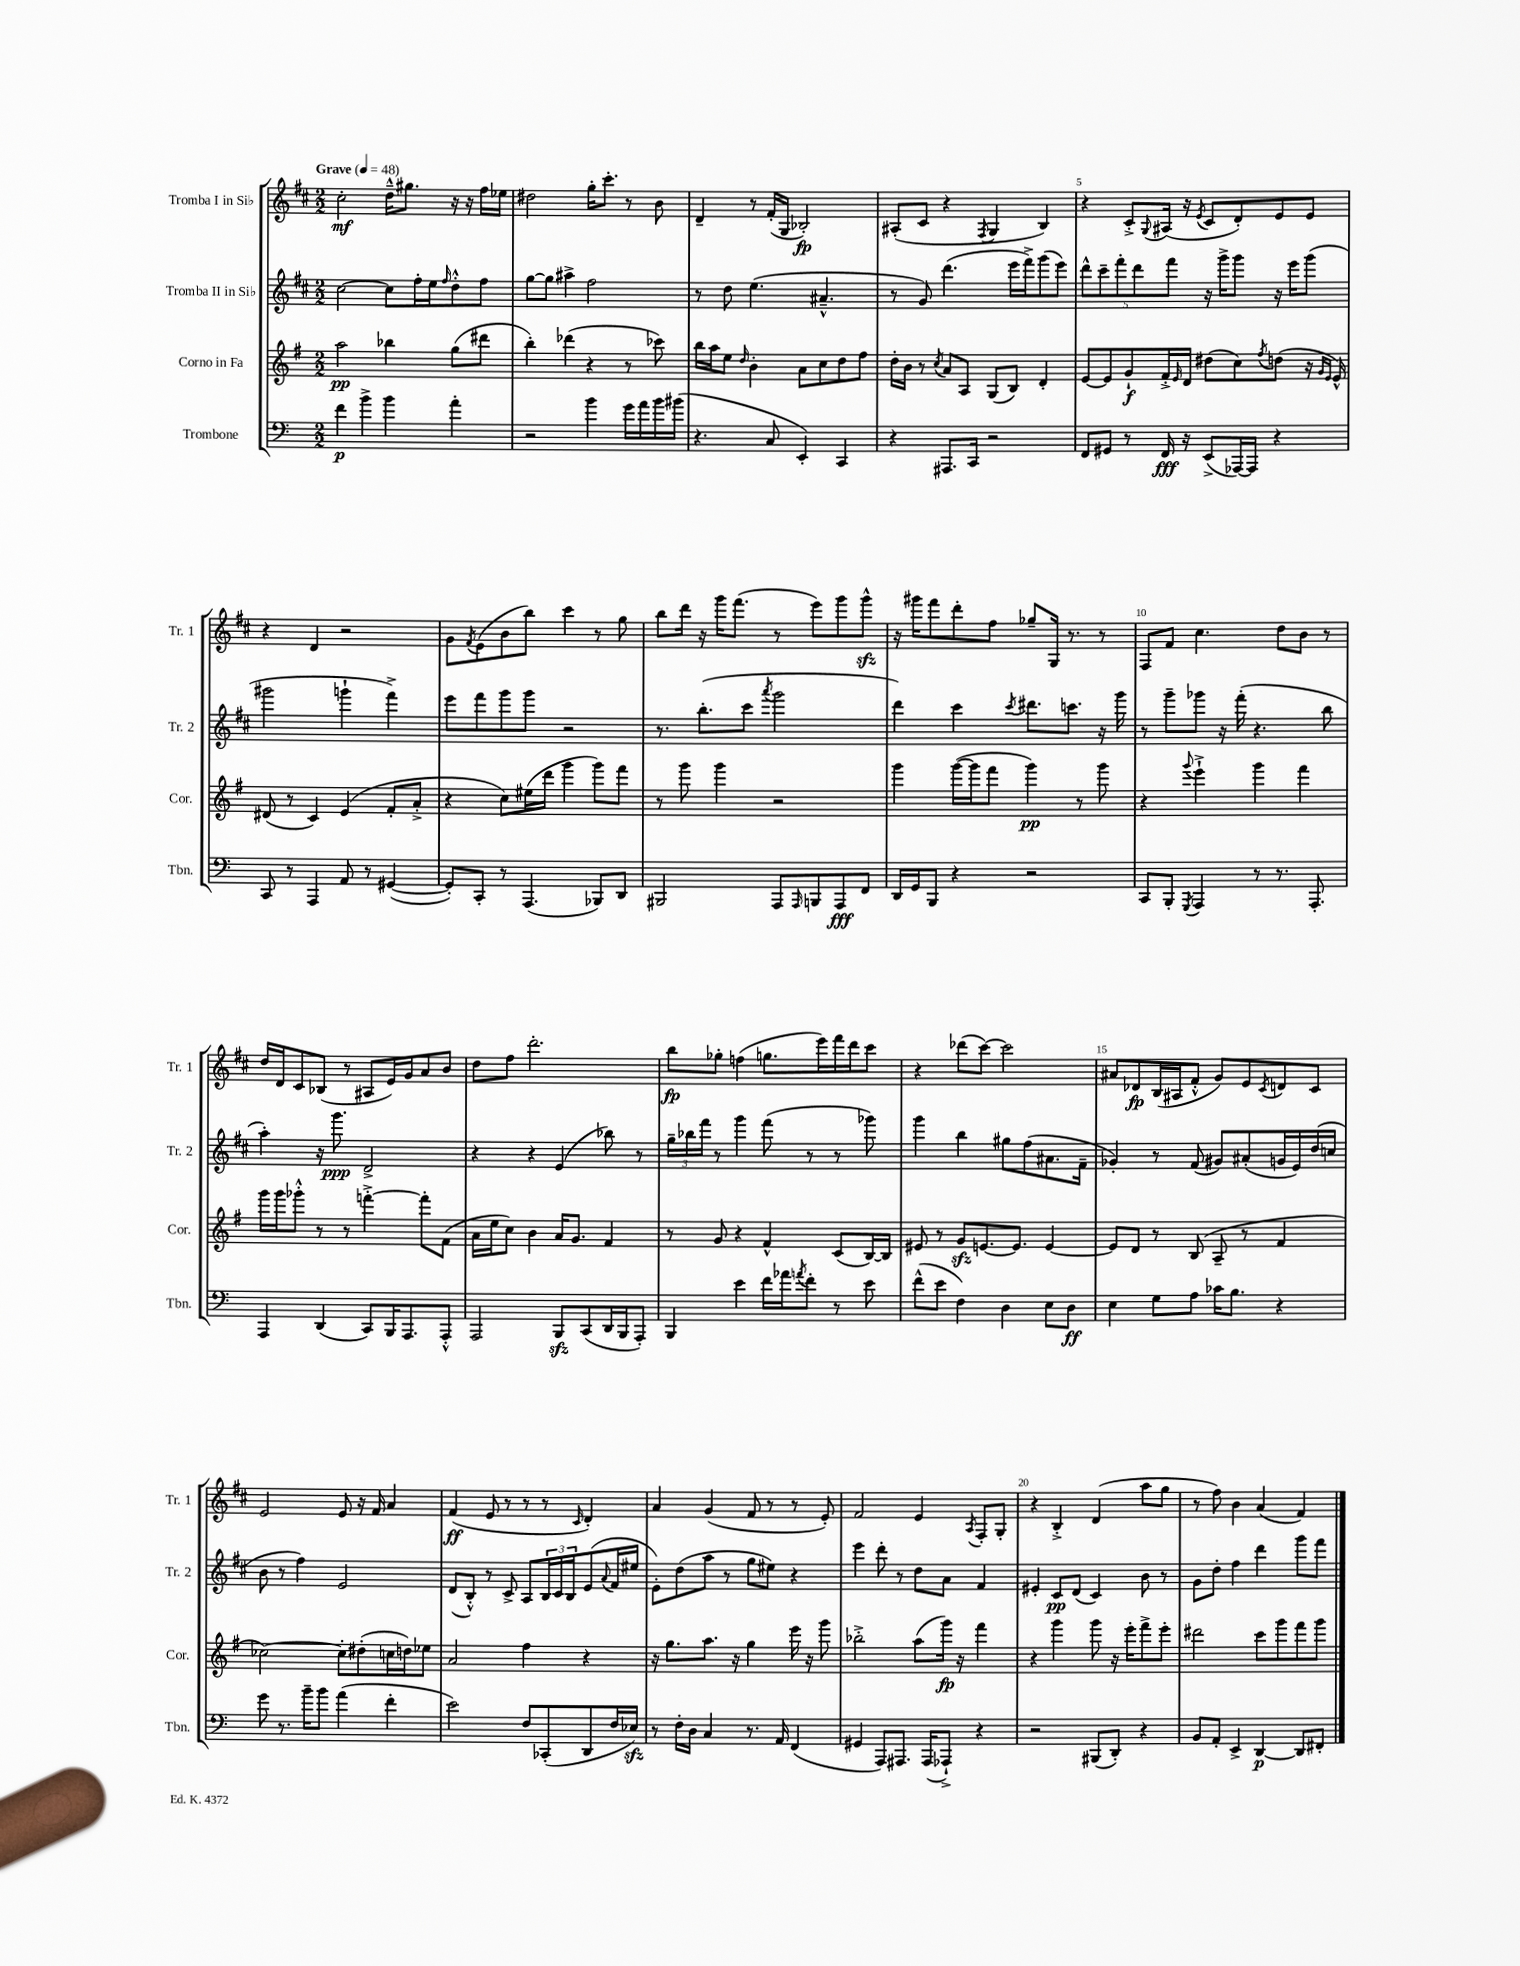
<<
\new StaffGroup <<
\new Staff = "s0" \with { instrumentName = "Tromba I in Sib" shortInstrumentName = "Tr. 1" } {
    \clef treble \key d \major \numericTimeSignature \time 2/2 \tempo "Grave" 4 = 48
    cis''2-.\mf d''16---^ gis''8. r16 r16 fis''16 ees''16 |
    dis''2 g''16-. cis'''8.-. r8 b'8 |
    d'4-- r8 fis'16-.( g16 bes2-.\fp) |
    ais8-.( cis'8 r4 \acciaccatura { fis8 } g4 b4) |
    r4 cis'8-.-> \appoggiatura { g8 } ais16( r16 \acciaccatura { e'8 } cis'8 d'8-.) e'8 e'8 |
    r4 d'4 r2 |
    g'8 \acciaccatura { fis'8 } e'8( b'8 b''8) cis'''4 r8 g''8 |
    b''8 d'''16 r16 g'''16 fis'''8.( r8 e'''8) g'''8 g'''8-^\sfz |
    r16 gis'''16 fis'''8 d'''8-. fis''8 ges''8-- g16 r8. r8 |
    fis8 fis'8 cis''4. d''8 b'8 r8 |
    d''16 d'16 cis'8 bes8( r8 ais8 e'16) g'16 a'8 b'8 |
    d''8 fis''8 d'''2.-. |
    b''8\fp ges''8-. f''4( g''8. e'''16) fis'''16 d'''16 cis'''8 |
    r4 des'''8( cis'''8~) cis'''2 |
    ais'8 des'8\fp b16( ais16 fis'8-.-^ g'8) e'8 \acciaccatura { cis'8 } d'8 cis'8 |
    e'2 e'8 r16 fis'16 a'4 |
    fis'4\ff( e'8 r8 r8 r8 \grace { cis'16 } d'4-.) |
    a'4 g'4( fis'8 r8 r8 e'8-.) |
    fis'2 e'4 \acciaccatura { a8 } fis8-. g8-. |
    r4 b4-.-> d'4( a''8 g''8 |
    r8 fis''8) b'4 a'4( fis'4) \bar "|." |
}
\new Staff = "s1" \with { instrumentName = "Tromba II in Sib" shortInstrumentName = "Tr. 2" } {
    \clef treble \key d \major \numericTimeSignature \time 2/2
    cis''2~ cis''8 fis''16-. e''16 \grace { fis''16 } d''8-.-^ fis''8 |
    g''8~ g''8 ais''4-> fis''2 |
    r8 d''8 e''4.( ais'4.---^ |
    r8 g'8) d'''4.( e'''16 fis'''16->) g'''8( e'''8) |
    \tuplet 5/4 { d'''8-^ cis'''8-- fis'''8-. d'''8 fis'''8 } r16 g'''16-> g'''8 r16 e'''16 g'''8( |
    gis'''2 g'''4-! fis'''4->) |
    e'''8 fis'''8 g'''8 g'''8 r2 |
    r8. b''8.-.( cis'''8 \acciaccatura { a'''8 } g'''2 |
    d'''4) cis'''4 \acciaccatura { cis'''8 } dis'''8. c'''8. r16 g'''16 |
    r8 g'''8-- ges'''8 r16 fis'''16-.( r4. b''8 |
    a''4-.) r16 g'''8.\ppp d'2-> |
    r4 r4 e'4( bes''8) r8 |
    \tuplet 3/2 { g''16-- bes''16 fis'''16 } r8 g'''4 fis'''8( r8 r8 ges'''8) |
    g'''4 b''4 gis''8 fis''8( ais'8. fis'16-- |
    ges'4-.) r8 fis'8( gis'8) ais'8-.( g'16 e'16) d''16( c''16 |
    b'8 r8 fis''4) e'2 |
    d'8( b8-.-^) r8 cis'8-> a8 \tuplet 3/2 { b16 cis'16 b16 } e'8( \appoggiatura { a'8 } fis'16 eis''16 |
    e'8-.) d''8( a''8 r8 g''8 eis''8) r4 |
    e'''4 d'''8-. r8 d''8 a'8 fis'4 |
    eis'4-. cis'8\pp d'8( cis'4) b'8 r8 |
    g'8 d''8-. fis''4 d'''4 g'''8 fis'''8 \bar "|." |
}
\new Staff = "s2" \with { instrumentName = "Corno in Fa" shortInstrumentName = "Cor." } {
    \clef treble \key g \major \numericTimeSignature \time 2/2
    a''2\pp bes''4 g''8( dis'''8 |
    b''4-.) des'''4( r4 r8 ces'''8) |
    b''16 a''16 e''8 \grace { d''16 } b'4-. a'8 c''8 d''8 fis''8 |
    d''16-. b'16 r8 \acciaccatura { c''8 } a'8 a8 g8( b8) d'4-. |
    e'8~ e'8 g'8-!\f fis'16-.-> \grace { e'16 } d'16 dis''8( c''8) \acciaccatura { fis''8 } d''8( r16 \grace { g'16 e'16 } e'16-^) |
    dis'8( r8 c'4) e'4( fis'8-. a'8-.-> |
    r4 c''8) eis''16( d'''16 g'''4 g'''8) fis'''8 |
    r8 g'''8 g'''4 r2 |
    g'''4 g'''16~( g'''16 fis'''8 g'''4\pp) r8 g'''8 |
    r4 \appoggiatura { g'''8 } e'''4-!-> g'''4 fis'''4 |
    g'''16 g'''16 ges'''8-.-^ r8 r8 f'''4~-.-> f'''8-. fis'8( |
    a'16 e''16 c''8) b'4 a'16 g'8. fis'4 |
    r8 g'8 r4 fis'4-^ c'8( b16~) b16 |
    eis'8 r8 g'8\sfz e'8.~ e'8. e'4~ |
    e'8 d'8 r8 b8( a8-- r8 fis'4 |
    ces''2~) ces''8-. dis''8-.( c''16 d''16) ees''8 |
    a'2 fis''4 r4 |
    r16 g''8. a''8. r16 g''4 e'''16 r16 g'''8 |
    bes''2-.-> a''8( g'''16\fp) r16 fis'''4 |
    r4 g'''4 g'''8 r16 e'''16-. fis'''8-> e'''8-. |
    dis'''2 c'''8 g'''8 fis'''8 g'''8 \bar "|." |
}
\new Staff = "s3" \with { instrumentName = "Trombone" shortInstrumentName = "Tbn." } {
    \clef bass \key c \major \numericTimeSignature \time 2/2
    f'4\p b'4-> b'4 a'4-. |
    r2 b'4 g'16 a'16 b'16 bis'16( |
    r4. c8 e,4-.) c,4 |
    r4 ais,,8. c,16 r2 |
    f,8 gis,8 r8 f,16\fff r16 e,8->( aes,,16~) aes,,16 r4 |
    c,8 r8 a,,4 a,8 r8 gis,4~( |
    gis,8-.) c,8-. r8 a,,4.( bes,,8) d,8 |
    bis,,2 a,,8 \grace { a,,16 } b,,8 a,,8\fff f,8 |
    d,16 g,16 b,,8 r4 r2 |
    c,8 b,,8-. \acciaccatura { g,,8 } a,,4 r8 r8. a,,8.-. |
    a,,4 d,4( c,8) b,,16 a,,8. a,,8-.-^ |
    a,,2 b,,8\sfz c,8( d,16 b,,16 a,,8-.) |
    b,,4 e'4 f'16 aes'16 \acciaccatura { a'8 } f'8-. r8 e'8 |
    f'8-^( e'8 f4) d4 e8 d8\ff |
    e4 g8 a8 ces'16 b8. r4 |
    g'8 r8. b'16-- b'8 a'4( f'4-. |
    e'2) f8 ces,8-.( d,8 f16 ees16\sfz) |
    r8 f16-. d16 c4 r8. a,16 f,4( |
    gis,4 a,,8) ais,,8. ais,,16( aes,,8-!->) r4 |
    r2 bis,,8( d,8-.) r4 |
    b,8 a,8-. e,4-> d,4~\p d,8 fis,8-. \bar "|." |
}
>>
>>
\layout { \context { \Score \override BarNumber.break-visibility = ##(#f #t #t) barNumberVisibility = #(every-nth-bar-number-visible 5) } }
